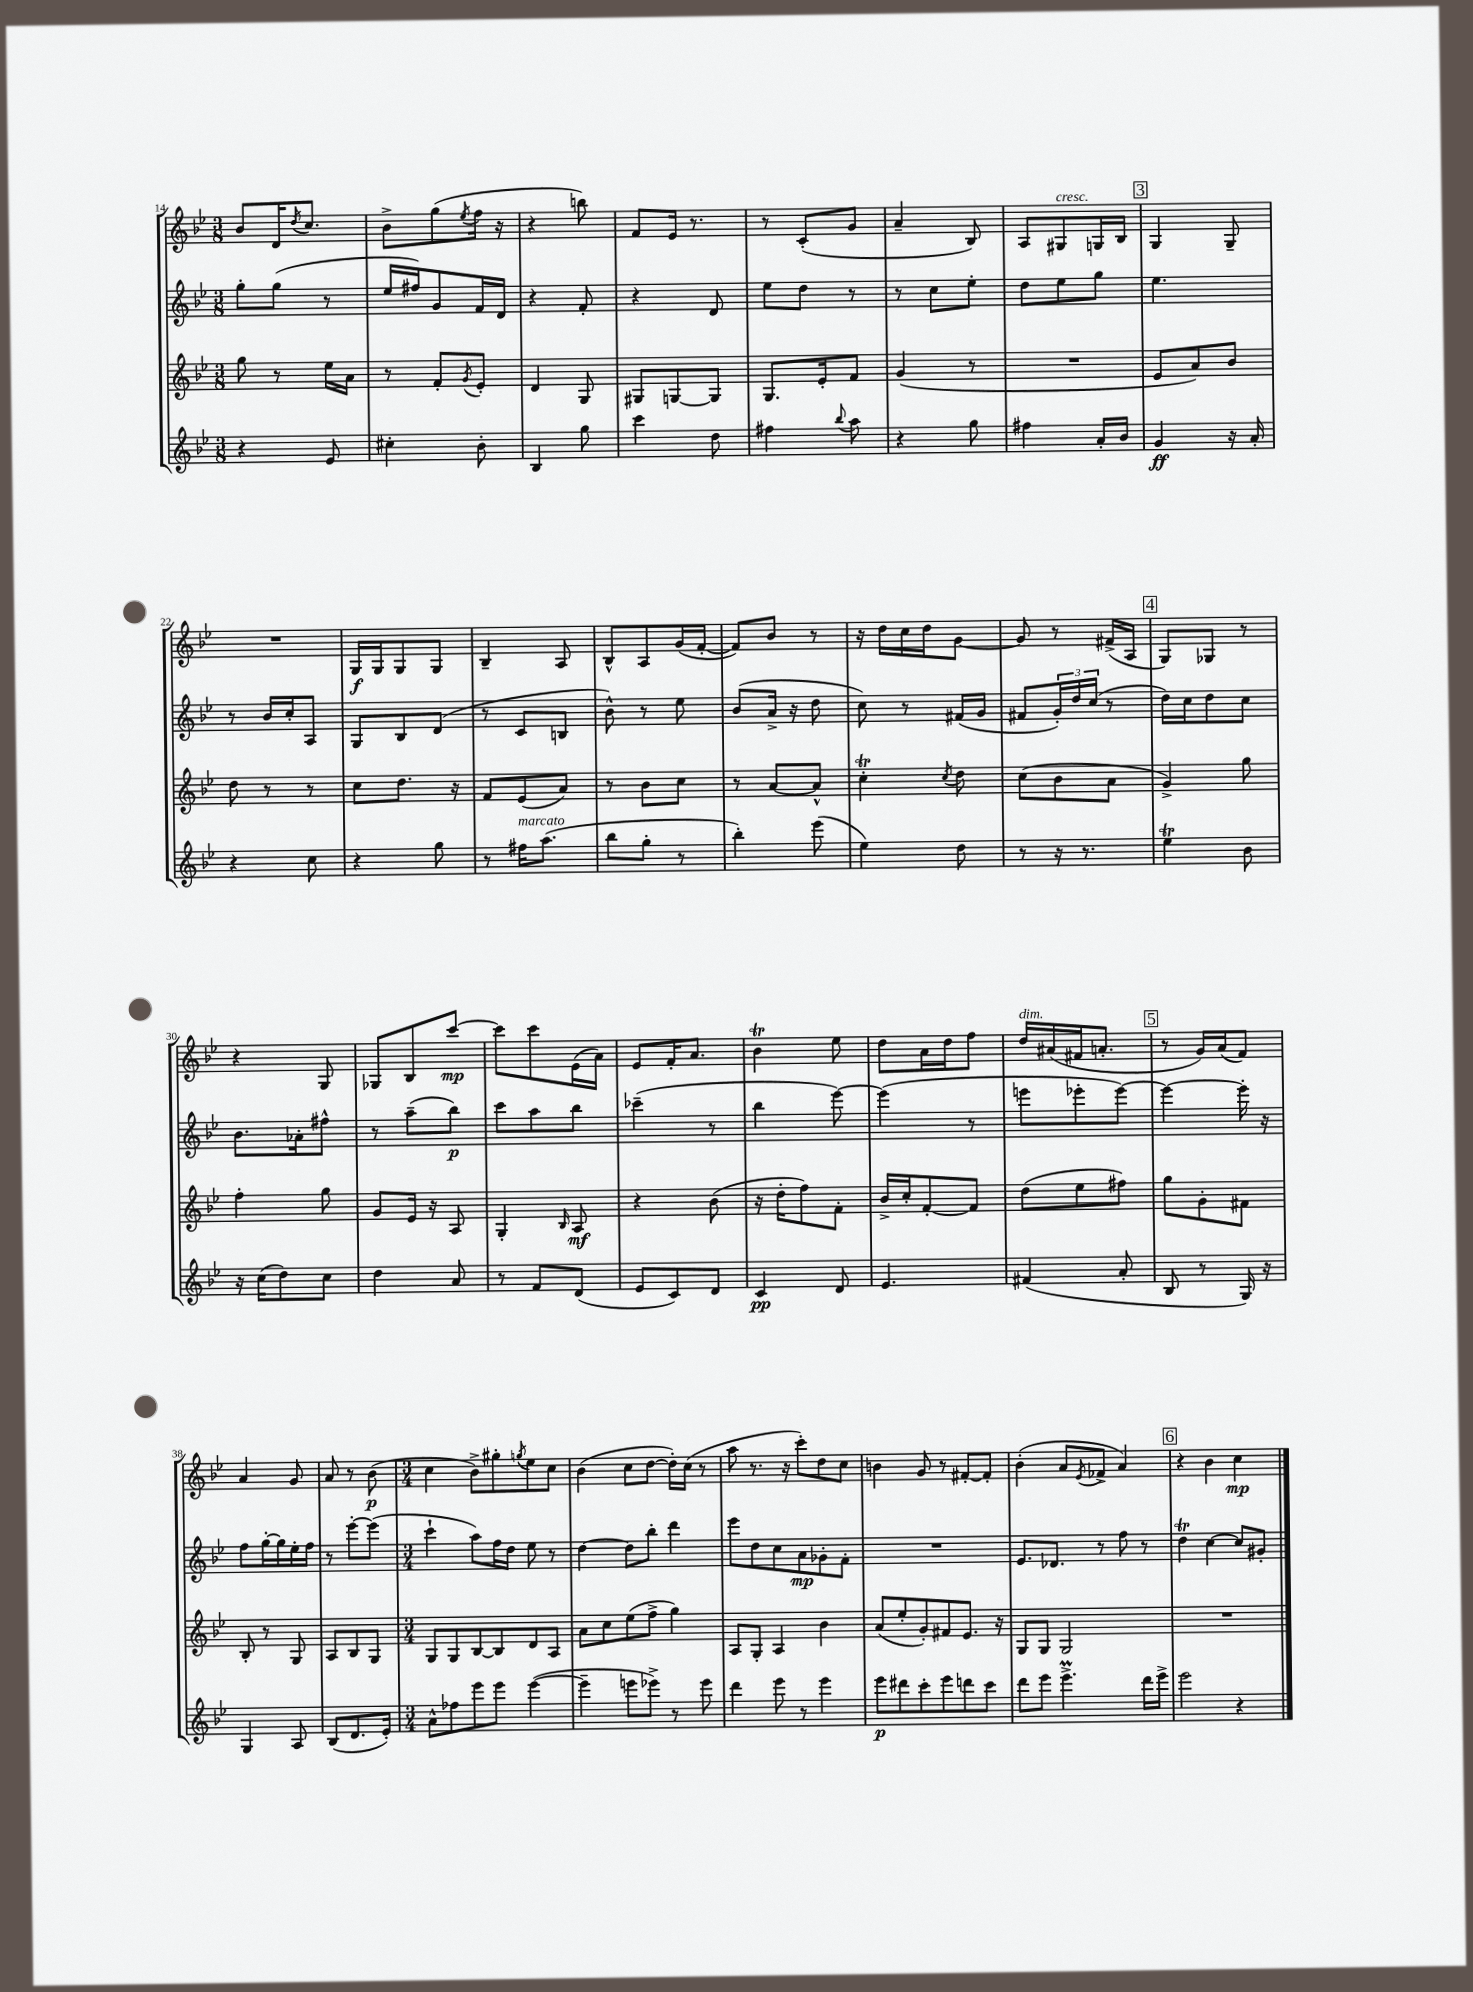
<<
\new StaffGroup <<
\new Staff = "s0" {
    \clef treble \key bes \major \numericTimeSignature \time 3/8
    bes'8 d'16 \acciaccatura { d''8 } c''8. |
    bes'8-> g''8( \acciaccatura { ees''8 } f''16 r16 |
    r4 b''8) |
    f'8 ees'16 r8. |
    r8 c'8-.( g'8 |
    a'4-- bes8) |
    a8 gis8^\markup { \italic "cresc." } g16 bes16 |
    \mark \markup { \box "3" } g4 g8-- |
    R4. |
    g16\f g16 g8 g8 |
    bes4-- a8 |
    bes8-^ a8 g'16( f'16~-. |
    f'8) bes'8 r8 |
    r16 d''16 c''16 d''16 g'8~ |
    g'8 r8 fis'16->( a16 |
    \mark \markup { \box "4" } g8) ges8 r8 |
    r4 g8 |
    ges8 bes8 c'''8~\mp |
    c'''8 c'''8 ees'16( a'16) |
    ees'8 f'16-. a'8. |
    bes'4\trill ees''8 |
    d''8 a'16 d''16 f''8 |
    d''16^\markup { \italic "dim." } ais'16( fis'16 a'8.-. |
    \mark \markup { \box "5" } r8 g'16) a'16( f'8) |
    a'4 g'8 |
    a'8 r8 bes'8\p( |
    \numericTimeSignature \time 3/4 c''4 bes'8->) gis''8-. \acciaccatura { g''8 } ees''8 c''8 |
    bes'4( c''8 d''8~ d''16-.) c''16( r8 |
    a''8 r8. r16 c'''8-.) d''8 c''8 |
    b'4 g'8 r8 fis'8~-. fis'8-. |
    bes'4-.( a'8 \acciaccatura { ees'8 } fes'8-> a'4) |
    \mark \markup { \box "6" } r4 bes'4 c''4\mp \bar "|." |
}
\new Staff = "s1" {
    \clef treble \key bes \major \numericTimeSignature \time 3/8
    g''8-. g''8( r8 |
    ees''16 fis''16) g'8 f'16 d'16 |
    r4 f'8-. |
    r4 d'8 |
    ees''8 d''8 r8 |
    r8 c''8 ees''8-. |
    d''8 ees''8 g''8 |
    \mark \markup { \box "3" } ees''4. |
    r8 bes'16 c''16-. a8 |
    g8 bes8 d'8( |
    r8 c'8 b8 |
    bes'8-^) r8 ees''8 |
    bes'8( a'16-> r16 d''8 |
    c''8) r8 fis'16( g'16 |
    fis'8 \tuplet 3/2 { g'16-.) d''16 c''16( } r8 |
    \mark \markup { \box "4" } d''16) c''16 d''8 c''8 |
    bes'8. aes'16-. fis''8-^ |
    r8 a''8--( bes''8\p) |
    c'''8 a''8 bes''8 |
    ces'''4--( r8 |
    bes''4 ees'''8~) |
    ees'''4( r8 |
    e'''8 ees'''8-. ees'''8~) |
    \mark \markup { \box "5" } ees'''4~ ees'''16-. r16 |
    f''8 g''16~-. g''16 ees''16-. f''16 |
    r8 ees'''8~-. ees'''8( |
    \numericTimeSignature \time 3/4 c'''4-! a''8) f''16 d''16 ees''8 r8 |
    d''4~ d''8 bes''8-. d'''4 |
    ees'''8 d''8 c''8 a'8\mp ges'8-. f'8-. |
    R2. |
    ees'8. des'8. r8 f''8 r8 |
    \mark \markup { \box "6" } d''4\trill c''4~ c''8 gis'8-. \bar "|." |
}
\new Staff = "s2" {
    \clef treble \key bes \major \numericTimeSignature \time 3/8
    g''8 r8 ees''16 a'16 |
    r8 f'8-. \acciaccatura { g'8 } ees'8-. |
    d'4 g8 |
    gis8 g8~ g8 |
    g8. ees'16-. f'8 |
    g'4( r8 |
    R4. |
    \mark \markup { \box "3" } ees'8 a'8) bes'8 |
    d''8 r8 r8 |
    c''8 d''8. r16 |
    f'8 ees'8( a'8) |
    r8 bes'8 c''8 |
    r8 a'8~ a'8-^ |
    c''4-.\trill \acciaccatura { c''8 } d''8 |
    c''8( bes'8 a'8 |
    \mark \markup { \box "4" } g'4->) g''8 |
    f''4-. g''8 |
    g'8 ees'16 r16 a8 |
    g4-. \grace { bes16 } a8\mf |
    r4 bes'8( |
    r16 d''16-. f''8) f'8-. |
    bes'16-> c''16-. f'8~-. f'8 |
    d''8( ees''8 fis''8) |
    \mark \markup { \box "5" } g''8 g'8-. fis'8 |
    bes8-. r8 g8 |
    a8 bes8 g8 |
    \numericTimeSignature \time 3/4 g8 g8 bes8~ bes8 d'8 a8 |
    a'8 c''8 ees''8( f''8-> g''4) |
    a8 g8-. a4 bes'4 |
    a'8( ees''8-. g'8-.) fis'8 ees'8. r16 |
    g8 g8 g2 |
    \mark \markup { \box "6" } R2. \bar "|." |
}
\new Staff = "s3" {
    \clef treble \key bes \major \numericTimeSignature \time 3/8
    r4 ees'8 |
    cis''4-. bes'8-. |
    bes4 g''8 |
    c'''4 d''8 |
    fis''4 \appoggiatura { bes''8 } a''8 |
    r4 g''8 |
    fis''4 a'16-. bes'16 |
    \mark \markup { \box "3" } g'4\ff r16 a'16-. |
    r4 c''8 |
    r4 g''8 |
    r8 fis''16^\markup { \italic "marcato" } a''8.( |
    bes''8 g''8-. r8 |
    bes''4-.) ees'''8( |
    ees''4) d''8 |
    r8 r16 r8. |
    \mark \markup { \box "4" } ees''4\trill bes'8 |
    r16 c''16( d''8) c''8 |
    d''4 a'8 |
    r8 f'8 d'8( |
    ees'8 c'8) d'8 |
    c'4\pp d'8 |
    ees'4. |
    fis'4( a'8-. |
    \mark \markup { \box "5" } bes8 r8 g16) r16 |
    g4 a8 |
    bes8( d'8. ees'16-.) |
    \numericTimeSignature \time 3/4 a'8-^ fes''8 ees'''8 ees'''8 ees'''4~( |
    ees'''4-- e'''8 ees'''8->) r8 ees'''8 |
    d'''4 ees'''8 r8 ees'''4 |
    ees'''8\p dis'''8 c'''8-. ees'''8 d'''8 c'''8 |
    d'''8 ees'''8 ees'''4.->\prall d'''16 ees'''16-> |
    \mark \markup { \box "6" } ees'''2 r4 \bar "|." |
}
>>
>>
\layout { \context { \Score currentBarNumber = #14 } }
